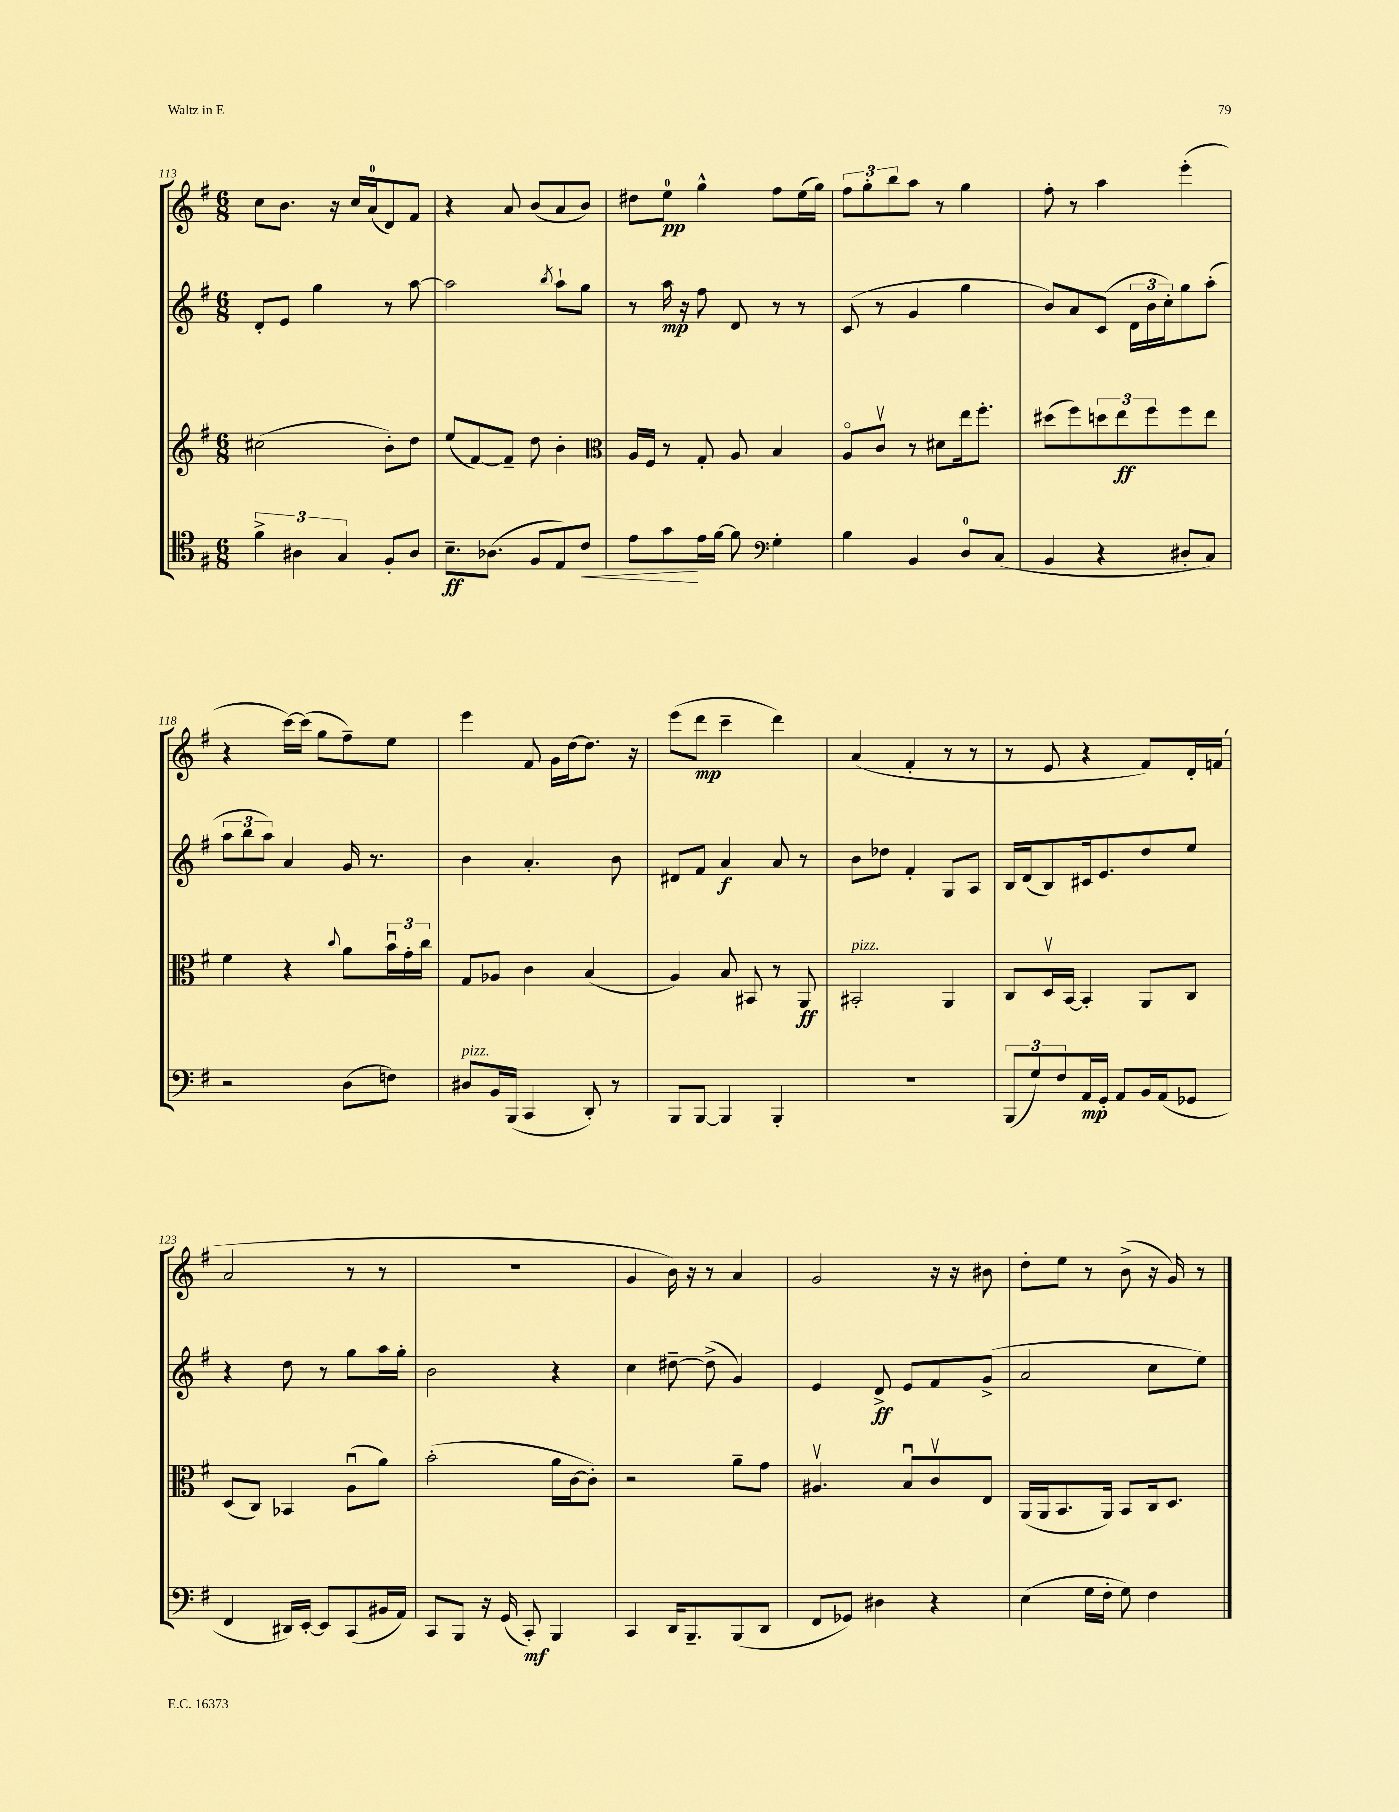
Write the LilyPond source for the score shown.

<<
\new StaffGroup <<
\new Staff = "s0" {
    \clef treble \key g \major \numericTimeSignature \time 6/8
    c''8 b'8. r16 c''16 a'16-0( d'8) fis'8 |
    r4 a'8 b'8( a'8 b'8) |
    dis''8 e''8-0\pp g''4-^ fis''8 e''16( g''16) |
    \tuplet 3/2 { fis''8 g''8-. b''8 } a''8 r8 g''4 |
    fis''8-. r8 a''4 e'''4-.( |
    r4 c'''16~) c'''16( g''8 fis''8--) e''8 |
    e'''4 fis'8 g'16 d''16~ d''8. r16 |
    e'''8( d'''8\mp c'''4-- d'''4) |
    a'4( fis'4-. r8 r8 |
    r8 e'8 r4 fis'8) d'16-. f'16( |
    a'2 r8 r8 |
    R2. |
    g'4 b'16) r16 r8 a'4 |
    g'2 r16 r16 bis'8 |
    d''8-. e''8 r8 b'8->( r16 g'16) r8 \bar "|." |
}
\new Staff = "s1" {
    \clef treble \key g \major \numericTimeSignature \time 6/8
    d'8-. e'8 g''4 r8 a''8~ |
    a''2 \acciaccatura { b''8 } a''8-! g''8 |
    r8 a''16\mp r16 fis''8 d'8 r8 r8 |
    c'8( r8 g'4 g''4 |
    b'8) a'8 c'8( \tuplet 3/2 { d'16 b'16 c''16-.) } g''8 a''8-.( |
    \tuplet 3/2 { a''8 b''8 a''8) } a'4 g'16 r8. |
    b'4 a'4.-. b'8 |
    dis'8 fis'8 a'4\f a'8 r8 |
    b'8 des''8 fis'4-. g8 a8 |
    b16 d'16( b8) cis'16 e'8. d''8 e''8 |
    r4 d''8 r8 g''8 a''16 g''16-. |
    b'2 r4 |
    c''4 dis''8~-- dis''8->( g'4) |
    e'4 d'8->\ff e'8 fis'8 g'8->( |
    a'2 c''8 e''8) \bar "|." |
}
\new Staff = "s2" {
    \clef treble \key g \major \numericTimeSignature \time 6/8
    cis''2( b'8-.) d''8 |
    e''8( fis'8~) fis'8-- d''8 b'4-. |
    \clef alto a16 fis16 r8 g8-. a8 b4 |
    a8\flageolet c'8\upbow r8 dis'8 e''16 fis''8.-. |
    dis''8( fis''8) \tuplet 3/2 { d''8 e''8\ff fis''8 } fis''8 e''8 |
    fis'4 r4 \appoggiatura { c''8 } a'8 \tuplet 3/2 { b'16\downbow g'16-. c''16 } |
    g8 aes8 c'4 b4( |
    a4) b8 bis,8 r8 a,8\ff |
    bis,2-.^\markup { \italic "pizz." } a,4 |
    c8 d16\upbow b,16~ b,4-. a,8 c8 |
    d8( c8) bes,4 a8\downbow( a'8) |
    b'2-.( a'16 c'16~ c'8-.) |
    r2 a'8-- g'8 |
    ais4.\upbow b8\downbow c'8\upbow e8 |
    a,16( a,16 b,8. a,16) b,8 c16 d8. \bar "|." |
}
\new Staff = "s3" {
    \clef tenor \key g \major \numericTimeSignature \time 6/8
    \tuplet 3/2 { fis'4-> ais4 g4 } fis8-. ais8 |
    b8.--\ff aes8.( fis8 e8) c'8\< |
    e'8 g'8\! e'16 fis'16~ fis'8 \clef bass g4-. |
    b4 b,4 d8-0 c8( |
    b,4 r4 dis8-. c8) |
    r2 d8( f8) |
    dis8^\markup { \italic "pizz." } b,16 b,,16( c,4 d,8-.) r8 |
    b,,8 b,,8~ b,,4 b,,4-. |
    R2. |
    \tuplet 3/2 { b,,8( g8) fis8 } a,16\mp g,16-. a,8 b,16 a,16( ges,8 |
    fis,4 dis,16) e,16~-. e,8 c,8( bis,16 a,16) |
    c,8 b,,8 r16 g,16( c,8-.\mf) b,,4 |
    c,4 d,16 b,,8.-- b,,8( d,8 |
    fis,8 ges,8) dis4 r4 |
    e4( g16 fis16-. g8) fis4 \bar "|." |
}
>>
>>
\layout { \context { \Score currentBarNumber = #113 } }
